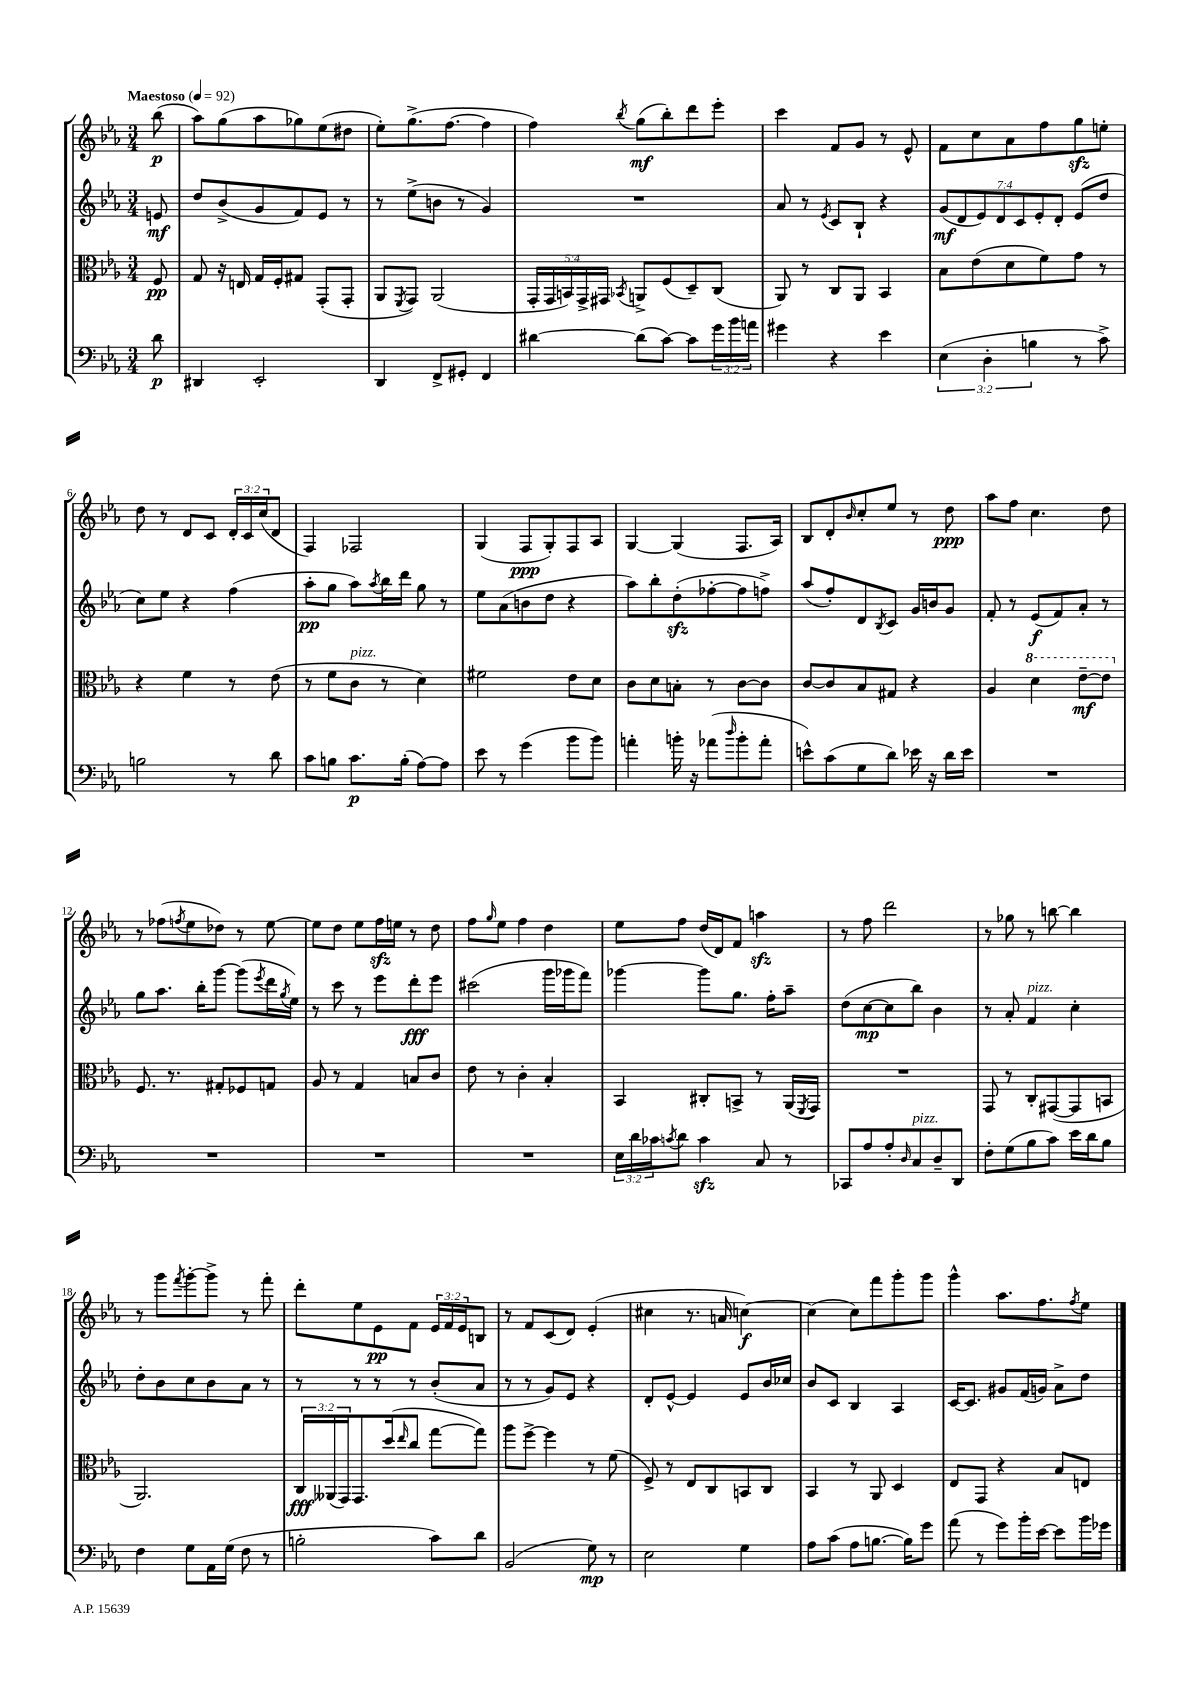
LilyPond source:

<<
\new StaffGroup <<
\new Staff = "s0" {
    \clef treble \key ees \major \numericTimeSignature \time 3/4 \override Staff.TupletNumber.text = #tuplet-number::calc-fraction-text \partial 8 \tempo "Maestoso" 4 = 92
    bes''8\p( |
    aes''8) g''8( aes''8 ges''8) ees''8( dis''8 |
    ees''8-.) g''8.->( f''8.~ f''4 |
    f''4) \acciaccatura { bes''8 } g''8\mf( bes''8-.) d'''8 ees'''8-. |
    c'''4 f'8 g'8 r8 ees'8-^ |
    f'8 c''8 aes'8 f''8 g''8\sfz e''8-. |
    d''8 r8 d'8 c'8 \tuplet 3/2 { d'16-. c'16 c''16( } d'8 |
    f4) fes2 |
    g4( f8\ppp g8-.) f8 aes8 |
    g4~ g4( f8. aes16) |
    bes8 d'8-. \grace { bes'16 } c''8-. ees''8 r8 d''8\ppp |
    aes''8 f''8 c''4. d''8 |
    r8 fes''8( \acciaccatura { f''8 } ees''8 des''8) r8 ees''8~ |
    ees''8 d''8 ees''8 f''16\sfz e''16 r8 d''8 |
    f''8 \grace { g''16 } ees''8 f''4 d''4 |
    ees''8 f''8 d''16( d'16) f'8 a''4\sfz |
    r8 f''8 d'''2 |
    r8 ges''8 r8 b''8~ b''4 |
    r8 g'''8 \acciaccatura { f'''8 } g'''8~-. g'''8-> r8 f'''8-. |
    d'''8-. ees''8 ees'8\pp f'8 \tuplet 3/2 { ees'16 f'16 ees'16 } b8 |
    r8 f'8 c'8( d'8) ees'4-.( |
    cis''4 r8. a'16 c''4~\f) |
    c''4( c''8) f'''8 g'''8-. g'''8 |
    g'''4-^ aes''8. f''8. \acciaccatura { f''8 } ees''8 \bar "|." |
}
\new Staff = "s1" {
    \clef treble \key ees \major \numericTimeSignature \time 3/4 \override Staff.TupletNumber.text = #tuplet-number::calc-fraction-text \partial 8
    e'8\mf |
    d''8 bes'8->( g'8 f'8) ees'8 r8 |
    r8 ees''8->( b'8 r8 g'4) |
    R2. |
    aes'8 r8 \acciaccatura { ees'8 } c'8 bes8-! r4 |
    \tuplet 7/4 { g'8\mf( d'8 ees'8) d'8 c'8 ees'8-. d'8-. } ees'8( d''8 |
    c''8) ees''8 r4 f''4( |
    aes''8-.\pp g''8 aes''8) \acciaccatura { aes''8 } bes''16 d'''16 g''8 r8 |
    ees''8 aes'8( b'8 d''8 r4 |
    aes''8) bes''8-. d''8-.\sfz( fes''8~-. fes''8 f''8->) |
    aes''8( f''8-.) d'8 \acciaccatura { bes8 } c'8 g'16 b'16 g'8 |
    f'8-. r8 ees'8\f( f'8) aes'8-. r8 |
    g''8 aes''8. bes''16-. g'''8~ g'''8( \acciaccatura { ees'''8 } d'''16 \acciaccatura { g''8 } ees''16) |
    r8 c'''8 r8 ees'''8 d'''8-.\fff ees'''8 |
    cis'''2( g'''16 ges'''16 f'''8) |
    ges'''4~ ges'''8 g''8. f''16-. aes''8-- |
    d''8( c''8~\mp c''8 bes''8) bes'4 |
    r8 aes'8-. f'4^\markup { \italic "pizz." } c''4-. |
    d''8-. bes'8 c''8 bes'8 aes'8 r8 |
    r8 r8 r8 r8 bes'8-.( aes'8 |
    r8 r8 g'8) ees'8 r4 |
    d'8-. ees'8~-^ ees'4 ees'8 bes'16 ces''16 |
    bes'8 c'8 bes4 aes4 |
    c'16~ c'8. gis'8 f'16( g'16) aes'8-> d''8 \bar "|." |
}
\new Staff = "s2" {
    \clef alto \key ees \major \numericTimeSignature \time 3/4 \override Staff.TupletNumber.text = #tuplet-number::calc-fraction-text \partial 8
    f8\pp |
    g8 r16 e16 g16 f16-. gis8 g,8-.( g,8-. |
    aes,8 \acciaccatura { f,8 } g,8) aes,2( |
    \tuplet 5/4 { g,16-. g,16 b,16) g,16-> gis,16 } \acciaccatura { bes,8 } a,8-> f8( d8--) c8( |
    aes,8) r8 c8 aes,8 bes,4 |
    bes8 ees'8( d'8 f'8) g'8 r8 |
    r4 f'4 r8 ees'8( |
    r8 f'8 c'8^\markup { \italic "pizz." } r8 d'4) |
    fis'2 ees'8 d'8 |
    c'8 d'8 b8-. r8 c'8~ c'8 |
    c'8~ c'8 bes8 gis8 r4 |
    aes4 \ottava #1 d''4 ees''8~--\mf ees''8 \ottava #0 |
    f8. r8. gis8-. fes8 g8 |
    aes8 r8 g4 b8 c'8 |
    ees'8 r8 c'4-. bes4-. |
    bes,4 cis8-. b,8-> r8 aes,16( \acciaccatura { f,8 } g,16) |
    R2. |
    g,8 r8 c8-. gis,8~( gis,8 b,8 |
    aes,2.) |
    \tuplet 3/2 { c16\fff aeses,16( g,16) } g,8. d''16( \grace { ees''16 } c''8 g''8~ g''8) |
    aes''8 f''8~-> f''4 r8 f'8( |
    f8->) r8 ees8 c8 b,8 c8 |
    bes,4 r8 aes,8 d4 |
    ees8 g,8 r4 bes8 e8 \bar "|." |
}
\new Staff = "s3" {
    \clef bass \key ees \major \numericTimeSignature \time 3/4 \override Staff.TupletNumber.text = #tuplet-number::calc-fraction-text \partial 8
    d'8\p |
    dis,4 ees,2-. |
    d,4 f,8-> gis,8-. f,4 |
    dis'4~ dis'8( c'8~) c'8 \tuplet 3/2 { g'16 bes'16 a'16 } |
    gis'4 r4 ees'4 |
    \tuplet 3/2 { ees4( d4-. b4 } r8 c'8->) |
    b2 r8 d'8 |
    c'8 b8 c'8.\p b16-.( aes8~) aes8 |
    ees'8 r8 g'4( bes'8 bes'8) |
    a'4-. b'16-. r16 aes'8( \grace { d''16 } b'8-. aes'8-. |
    e'8-^) c'8( g8 d'8) ees'16 r16 d'16 ees'16 |
    R2. |
    R2. |
    R2. |
    R2. |
    \tuplet 3/2 { ees16 d'16 ces'16 } \acciaccatura { c'8 } d'8 c'4\sfz c8 r8 |
    ces,8 aes8 aes8-. \grace { d16 } c8^\markup { \italic "pizz." } d8-- d,8 |
    f8-. g8( bes8 c'8) ees'16 d'16 bes8 |
    f4 g8 aes,16 g16( f8 r8 |
    b2-. c'8) d'8 |
    bes,2( g8\mp) r8 |
    ees2 g4 |
    aes8 c'8( aes8 b8.~ b16) g'8 |
    aes'8( r8 g'8) bes'16-. ees'16~ ees'8 bes'16 ges'16 \bar "|." |
}
>>
>>
